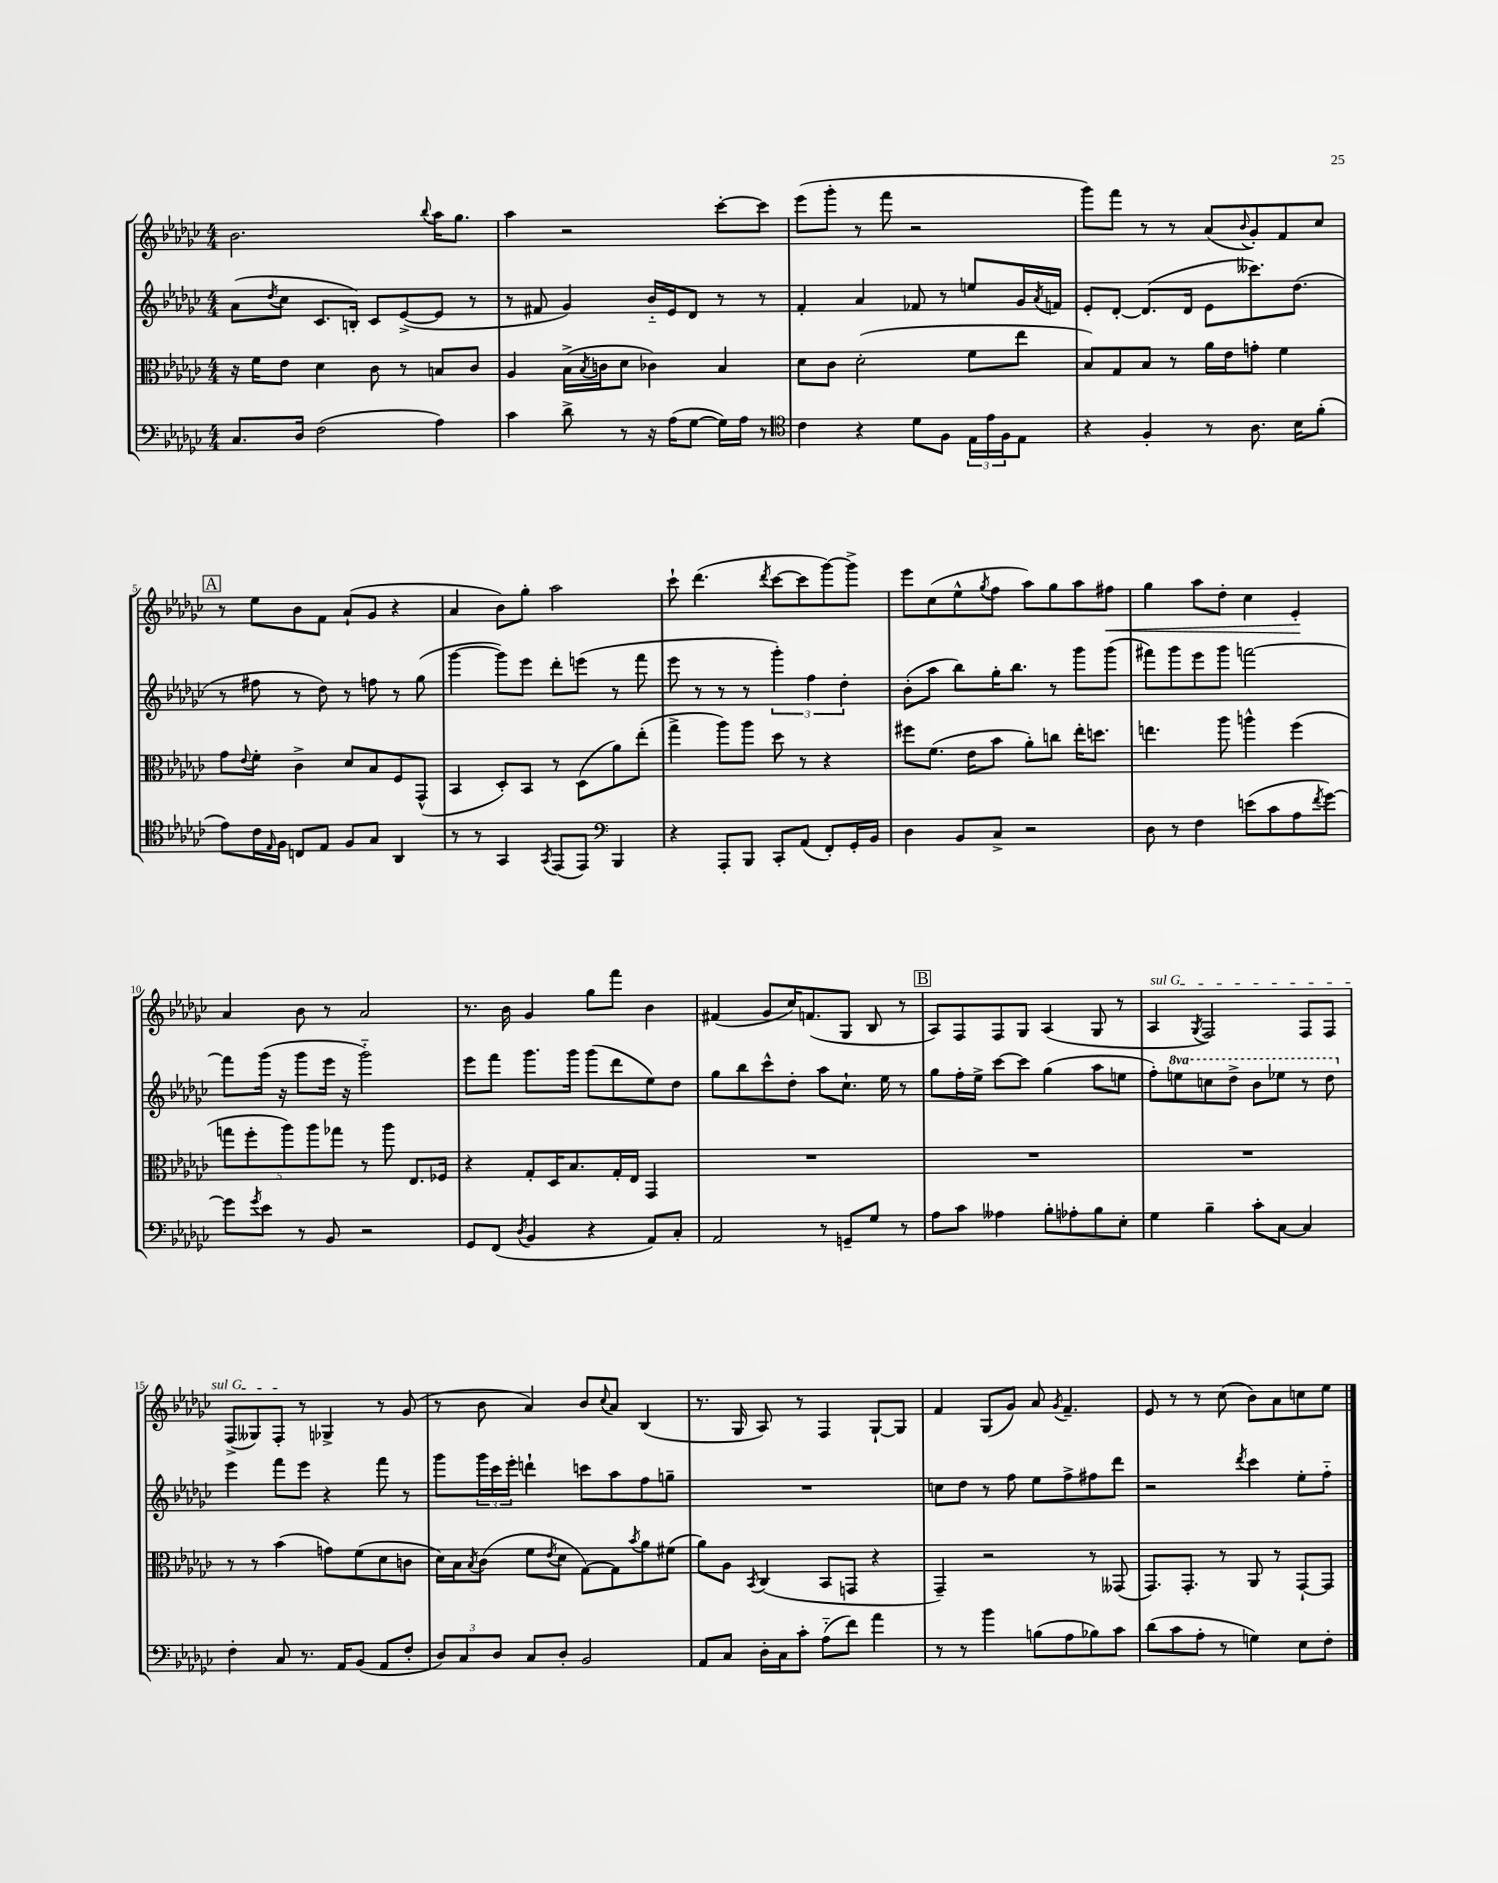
<<
\new StaffGroup <<
\new Staff = "s0" {
    \clef treble \key ges \major \numericTimeSignature \time 4/4
    bes'2. \appoggiatura { bes''8 } aes''16 ges''8. |
    aes''4 r2 ces'''8~-. ces'''8 |
    ees'''8( ges'''8-. r8 f'''8 r2 |
    ges'''8) f'''8 r8 r8 aes'8( \appoggiatura { bes'8 } ges'8-.) f'8 ces''8 |
    \mark \markup { \box "A" } r8 ees''8 bes'8 f'8 aes'8-!( ges'8 r4 |
    aes'4 bes'8) ges''8-. aes''2 |
    ces'''8-! des'''4.( \acciaccatura { des'''8 } ces'''8~ ces'''8 ges'''8~) ges'''8-> |
    ees'''8 ces''8( ees''8-^ \acciaccatura { ges''8 } f''8 aes''8) ges''8 aes''8 fis''8\< |
    ges''4 aes''8 des''8-. ces''4 ees'4-.\! |
    aes'4 bes'8 r8 aes'2 |
    r8. bes'16 ges'4 ges''8 f'''8 bes'4 |
    fis'4( ges'8 ces''16) f'8.( ges8 bes8 r8 |
    \mark \markup { \box "B" } aes8) f8 f8 ges8 aes4( ges8 r8 |
    \once \override TextSpanner.bound-details.left.text = \markup { \italic "sul G" } aes4\startTextSpan \acciaccatura { ges8 } f2) f8 f8 |
    f8->( geses8) f8-.\stopTextSpan r8 ges4-> r8 ges'8( |
    r8 bes'8 aes'4) bes'8 \appoggiatura { ces''8 } aes'8 bes4( |
    r8. ges16 aes8) r8 f4 ges8~-! ges8 |
    f'4 ges8( ges'8) aes'8 \acciaccatura { ges'8 } f'4.-- |
    ees'8 r8 r8 ces''8( bes'8) aes'8 c''8 ees''8 \bar "|." |
}
\new Staff = "s1" {
    \clef treble \key ges \major \numericTimeSignature \time 4/4 \set Staff.ottavationMarkups = #ottavation-simple-ordinals
    aes'8( \acciaccatura { des''8 } ces''8 ces'8. b16-.) ces'8 ees'8~->( ees'8 r8 |
    r8 fis'8 ges'4) bes'16-_ ees'16 des'8 r8 r8 |
    f'4-. aes'4 fes'8 r8 e''8 ges'16 \acciaccatura { aes'8 } f'16 |
    ees'8-. des'8~-. des'8.( des'16 ees'8 ceses'''8.) des''8.( |
    \mark \markup { \box "A" } r8 fis''8 r8 des''8) r8 f''8 r8 ges''8( |
    ges'''4~ ges'''8) ees'''8 des'''8-. e'''8( r8 f'''8 |
    ees'''8 r8 r8 r8 \tuplet 3/2 { ges'''4-.) f''4 des''4-. } |
    bes'8-.( aes''8 bes''8) ges''16-. bes''8. r8 ges'''8 ges'''8( |
    fis'''8) ges'''8 ees'''8 ges'''8 f'''2~ |
    f'''8 ges'''16( r16 ges'''8 ees'''16 r16 ges'''2-_) |
    ees'''8 f'''8 ges'''8. ges'''16 ges'''8( des'''8 ees''8) des''8 |
    ges''8 bes''8 ces'''8-^ des''8-. aes''8 ces''8.-! ees''16 r8 |
    \mark \markup { \box "B" } ges''8 f''16-. ees''16-> ces'''8~ ces'''8 ges''4( aes''8 e''8 |
    f''8-.) \ottava #1 e'''8 c'''8 des'''8-> bes''8 ees'''8 r8 des'''8 \ottava #0 |
    ees'''4 f'''8 ees'''8 r4 f'''8 r8 |
    ges'''8 \tuplet 3/2 { ges'''16 ces'''16 ees'''16-. } d'''4-! c'''8 aes''8 f''8 g''8-- |
    R1 |
    c''8 des''8 r8 f''8 ees''8 f''8-> fis''8 des'''8 |
    r2 \acciaccatura { des'''8 } ces'''4 ees''8-. f''8-_ \bar "|." |
}
\new Staff = "s2" {
    \clef alto \key ges \major \numericTimeSignature \time 4/4
    r16 f'16 ees'8 des'4 ces'8 r8 b8 ces'8 |
    aes4 bes16->( \acciaccatura { bes8 } c'16 des'8 ces'4) bes4 |
    des'8 ces'8 des'2-.( f'8 ees''8 |
    bes8) ges8 bes8 r8 aes'16 ees'16 g'8-. f'4 |
    \mark \markup { \box "A" } ges'8 \appoggiatura { ees'8 } f'8-. ces'4-> des'8 bes8 f8 ges,8-^( |
    bes,4 des8-.) bes,8 r8 des8( aes'8) ees''8-.( |
    ges''4-> aes''8) aes''8 des''8 r8 r4 |
    fis''8 f'8.( ees'16 bes'8 aes'8-.) c''8 ees''16-. d''8. |
    e''4. aes''8 a''4-^ f''4( |
    \tuplet 5/4 { g''8 f''8-. aes''8) aes''8 ges''8 } r8 aes''8 ees8. fes16 |
    r4 ges8-. des16 bes8. ges16-. ees16 ges,4 |
    R1 |
    \mark \markup { \box "B" } R1 |
    R1 |
    r8 r8 bes'4( g'8) f'8( des'8 c'8 |
    des'16) bes16 \acciaccatura { bes8 } ces'8( f'8 \acciaccatura { ees'8 } des'8 ges8~) ges8 \acciaccatura { bes'8 } aes'8 fis'8( |
    aes'8) aes8 \acciaccatura { bes,8 } ces4( bes,8 g,8 r4 |
    ges,4--) r2 r8 geses,8( |
    ges,8.) ges,8.-. r8 aes,8 r8 ges,8~-! ges,8 \bar "|." |
}
\new Staff = "s3" {
    \clef bass \key ges \major \numericTimeSignature \time 4/4
    ces8. des16 f2( aes4) |
    ces'4 des'8-> r8 r16 aes16( ges8~ ges16) aes16 r8 |
    \clef tenor ces'4 r4 des'8 f8 \tuplet 3/2 { ees16 ees'16 f16 } ees8 |
    r4 f4-. r8 aes8. bes16 f'8-.( |
    \mark \markup { \box "A" } ees'8) ces'16 \grace { ees16 } f16 c8 ees8 f8 ges8 aes,4 |
    r8 r8 ges,4 \acciaccatura { ges,8 } ees,8( ees,8) \clef bass bes,,4 |
    r4 aes,,8-. bes,,8 ces,8-. aes,8( f,8-.) ges,16-. bes,16 |
    des4 bes,8 ces8-> r2 |
    des8 r8 f4 e'8( ces'8 aes8 \acciaccatura { f'8 } ges'8~) |
    ges'8 \acciaccatura { ges'8 } ees'8 r8 bes,8 r2 |
    ges,8 f,8( \acciaccatura { des8 } bes,4 r4 aes,8) ces8-. |
    aes,2 r8 g,8-- ges8 r8 |
    \mark \markup { \box "B" } aes8 ces'8 aeses4 bes8-. aes8-. bes8 ees8-. |
    ges4 bes4-- ces'8-. ces8~ ces4 |
    f4-. ces8 r8. aes,16 bes,8( aes,8 f8-. |
    \tuplet 3/2 { des8) ces8 des8 } ces8 des8-. bes,2 |
    aes,8 ces8 des16-. ces16 ces'8-. aes8-_( f'8) aes'4 |
    r8 r8 bes'4 b8( aes8 bes8) ces'8 |
    des'8( ces'8 aes8-. r8 g4) ees8 f8-. \bar "|." |
}
>>
>>
